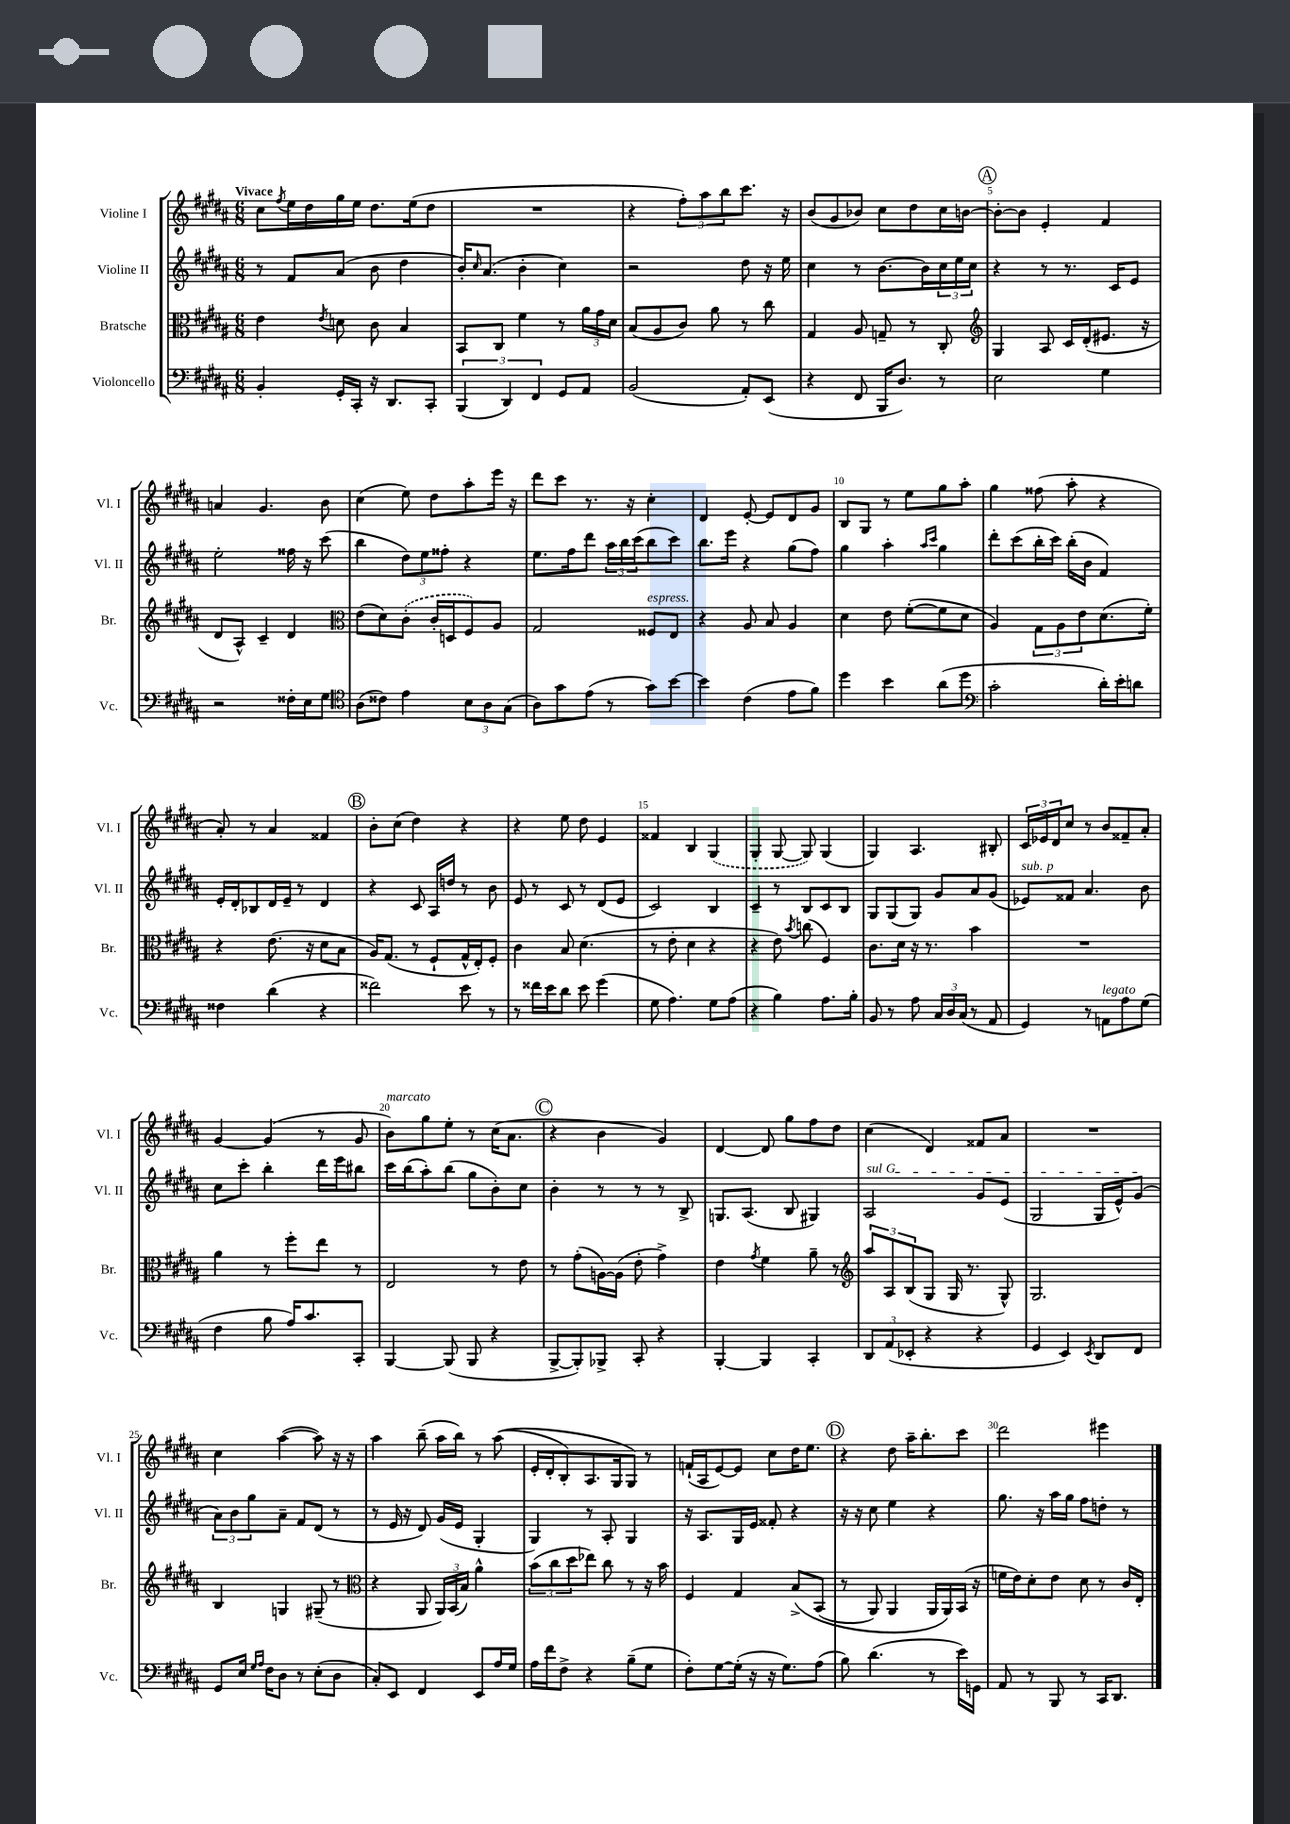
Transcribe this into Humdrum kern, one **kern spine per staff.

**kern	**kern	**kern	**kern
*part4	*part3	*part2	*part1
*staff4	*staff3	*staff2	*staff1
*I"Violoncello	*I"Bratsche	*I"Violine II	*I"Violine I
*I'Vc.	*I'Br.	*I'Vl. II	*I'Vl. I
*clefF4	*clefC3	*clefG2	*clefG2
*k[f#c#g#d#a#]	*k[f#c#g#d#a#]	*k[f#c#g#d#a#]	*k[f#c#g#d#a#]
*M6/8	*M6/8	*M6/8	*M6/8
=1	=1	=1	=1
!	!	!	!LO:TX:a:B:t=Vivace
4BB'/	4e\	8r	8cc#\L
.	.	.	8qff#/
.	.	8f#/L	16ee\L
.	.	.	16dd#\
.	8qe/	.	.
16GG#'/LL	8dn\	(8a#/J	16gg#\
16CC#'/JJ	.	.	16ee\JJ
16r	8c#\	8b\	8.dd#\L
8.DD#/L	.	.	.
.	4B/	4dd#\	.
.	.	.	(16ee\k
8CC#'/J	.	.	8dd#\J
=2	=2	=2	=2
(6BBB/	8BB/L	16b'/KL)	2.r
.	.	16qqcc#/	.
.	.	(8.a#/J	.
.	8C#/J	.	.
6DD#/)	.	.	.
.	4f#\	4b'\	.
6FF#/	.	.	.
8GG#/L	8r	4cc#\)	.
8AA#/J	24a#\LL	.	.
.	24g#\	.	.
.	24d#\JJ	.	.
=3	=3	=3	=3
(2BB/	(8B/L	2r	4r
.	8A#/	.	.
.	8c#/J)	.	12ff#'\L)
.	.	.	12aa#\
.	8a#\	.	.
.	.	.	12bb\
8AA#'/L)	8r	8dd#\	8.ccc#\J
(8EE/J	8cc#\	16r	.
.	.	16ee\	16r
=4	=4	=4	=4
4r	4G#/	4cc#\	(8b/L
.	.	.	8g#/
8FF#/	8A#/	8r	8b-X/J)
16BBB/KL	8Gn~/	[8.b\L	8cc#\L
8.D#/J)	.	.	.
.	8r	.	8dd#\
.	.	16b\L]	.
8r	8C#'/	24cc#\	16cc#\L
.	.	24ee\	.
.	.	.	[16bn\JJ
.	.	24cc#\JJ	.
!!LO:REH:place=s1:t=A
=5	=5	=5	=5
*	*clefG2	*	*
2E\	4G#/	4r	8b'\L_
.	.	.	8b\J]
.	8A#/	8r	4e'/
.	16c#/LL	8.r	.
.	(16d#'/J	.	.
4G#\	8.e#X/J	.	4f#/
.	.	16c#/KL	.
.	.	8e/J	.
.	16r	.	.
!!LO:LB:g=z
=6	=6	=6	=6
2r	8d#/L	2ee'\	4an/
.	8A#^^/J)	.	.
.	4c#~/	.	4.g#/
16F##X'\LL	4d#/	16ff##X\	.
16E\J	.	16r	.
8G#\J	.	(8ccc#\	8b\
=7	=7	=7	=7
*clefC4	*clefC3	*	*
(8A#\L	(8e\L	4bb\	(4cc#\
8c##X\J)	8d#\)	.	.
4e\	(8c#'\J	12dd#\L)	8ee\)
.	.	12ee\	.
.	16c#'/LL	.	8dd#\L
.	.	12ff##X'\J	.
.	16Dn/J	.	.
12B\L	8F#/)	4r	8aa#'\
12A#\	.	.	.
.	8A#/J	.	16eee\Jk
(12G#\J	.	.	.
.	.	.	16r
=8	=8	=8	=8
8A#\L)	2G#/	8.ee\L	8ddd#\L
8g#\	.	.	8ccc#\J
.	.	16ff#\k	.
(8e\J	.	8ddd#\J	8.r
8r	.	24aa#\LL	.
.	.	24bb\	.
.	.	.	16r
.	.	(24ccc#\J	.
!	!LO:TX:a:i:t=espress.	!	!
8g#\L)	8F##X/L	8bb\	4cc#'\
[8b\J	8E/J	8ccc#\J)	.
=9	=9	=9	=9
4b\]	4r	8.bb\L	4d#/
.	.	16eee\Jk	.
(4c#\	8A#/	4r	[8e'/
.	8B/	.	8e/L]
8e\L	4A#/	(8gg#\L	8d#/
8f#\J)	.	8ff#\J)	8g#/J
=10	=10	=10	=10
4dd#\	4d#\	4gg#\	8B/L
.	.	.	8G#/J
4b\	8e\	4aa#'\	8r
.	([8f#'\L	.	8ee\L
.	.	16qqaa#/LL	.
.	.	16qqccc#/JJ	.
(8a#\L	8f#\]	4gg#\	8gg#\
8dd#\J	8d#\J	.	8aa#'\J
=11	=11	=11	=11
*clefF4	*	*	*
2c#'\	4A#/)	8ddd#'\L	4gg#\
.	.	(8ccc#\	.
.	12G#\L	16bb'\L	(8ff##X\
.	.	16ccc#\JJ)	.
.	12A#\	.	.
.	.	(16bb'\LL	8aa#'\
.	12e\	.	.
.	.	16b\JJ	.
16d#'\LL)	(8.d#\	4f#/)	4r
16e'\J	.	.	.
8dn\J	.	.	.
.	16f#'\Jk)	.	.
!!LO:LB:g=z
=12	=12	=12	=12
4F##X\	4r	16e'/LL	8a#'/)
.	.	16d#'/J	.
.	.	8B-X/	8r
(4d#\	(8.e\	16d#/L	4a#/
.	.	16e~/JJ	.
.	.	8r	.
.	16r	.	.
4r	8d#\L	4d#/	4f##X/
.	8B\J	.	.
!!LO:REH:place=s1:t=B
=13	=13	=13	=13
2f##X\)	16A#/KL)	4r	8b'\L
.	(8.G#/J	.	.
.	.	.	(8cc#\J
.	8r	8c#/	4dd#\)
.	8F#`/L	16A#/LL	.
.	.	16ddn/JJ	.
8e\	16G#^^/L	8r	4r
.	16E'/J)	.	.
8r	8F#'/J	8b\	.
=14	=14	=14	=14
8r	4c#\	8e/	4r
16f##X\LL	.	8r	.
16e\J	.	.	.
8d#\J	8B/	8c#/	8ee\
8e\	(4.d#\	8r	8dd#\
(4g#\	.	(8d#/L	4e/
.	.	8e/J	.
=15	=15	=15	=15
8G#\	8r	2c#/)	4f##X/
4.A#\)	8e'\	.	.
.	4d#\	.	4B/
8G#\L	4r	4B/	(4G#/
(8A#\J	.	.	.
=16	=16	=16	=16
4r	4r	4c#~/	4G#'/
4B\)	8e\)	8r	[8G#/
.	8qb/	.	.
.	(8ccn\	8B/L	8G#/])
8.A#\L	4F#/)	8c#/	(4G#/
.	.	8B/J	.
16B'\Jk	.	.	.
=17	=17	=17	=17
8BB/	8.c#\L	8G#/L	4G#/)
8r	.	(8G#/	.
.	16d#\Jk	.	.
8A#\	16r	8G#/J)	4.A#/
.	8.r	.	.
24C#/LL	.	8g#/L	.
24D#/	.	.	.
(24C#/JJ	.	.	.
8r	4b\	8a#/	.
8AA#/	.	(8g#/J	8B#X'/
=18	=18	=18	=18
!	!	!LO:TX:a:i:t=sub. p	!
4GG#/)	2.r	8e-X/L)	24c#/LL
.	.	.	24e-X/
.	.	.	24d#/J
.	.	8f##X/J	8cc#/J
8r	.	4.a#/	8r
!LO:TX:a:i:t=legato	!	!	!
8AAn\L	.	.	8b/L
8A#\	.	.	8f##X~/
(8G#\J	.	8b\	8a#'/J
!!LO:LB:g=z
=19	=19	=19	=19
4F#\	4a#\	8cc#\L	[4g#/
.	.	8ccc#'\J	.
8B\	8r	4bb'\	(4g#/]
16A#/KL)	8ff#'\L	.	.
8.c#/	.	.	.
.	8ee\J	16ddd#\LL	8r
.	.	16eee\J	.
8CC#'/J	8r	8bb#X\J	8g#/
=20	=20	=20	=20
!	!	!	!LO:TX:a:i:t=marcato
[4BBB/	2E/	16ccc#\LL	8b\L)
.	.	(16bb\J	.
.	.	8aa#'\)	8gg#\
(8BBB/]	.	(8bb\J	8ee'\J
8BBB/	.	8gg#\L	8r
4r	8r	8b'\)	(16cc#\KL
.	.	.	8.a#\J
.	8e\	8cc#\J	.
!!LO:REH:place=s1:t=C
=21	=21	=21	=21
[8BBB^/L	8r	4b'\	4r
8BBB'/])	(8g#'\L	.	.
8BBB-X^/J	[16An\L)	8r	4b\
.	(16A\JJ]	.	.
8CC#'/	8e'\	8r	.
4r	4g#^\)	8r	4g#/)
.	.	8B^/	.
=22	=22	=22	=22
[4BBB'/	4e\	8.Gn/L	[4d#/
.	.	(8.A#/J	.
.	8qg#/	.	.
4BBB/]	4f#\	.	8d#/]
.	.	8B/	8gg#\L
4CC#'/	8a#~\	4G#X/)	8ff#\
.	8r	.	8dd#\J
=23	=23	=23	=23
*	*clefG2	*	*
!	!	!LO:TX:a:i:t=sul G	!
12DD#/L	12aa#/L	2A#/	(4cc#\
(12AA#/	12A#/	.	.
12EE-X'/J	(12B/	.	.
4r	8G#/J	.	4d#/)
.	16G#/	.	.
.	8.r	.	.
4r	.	8g#/L	8f##X/L
.	8G#^^/)	(8e/J	8a#/J
=24	=24	=24	=24
4GG#/	2.G#/	2G#/	2.r
4EE/)	.	.	.
8qEE/	.	.	.
8DD#/L	.	16G#/LL	.
.	.	16e^^/J)	.
8FF#/J	.	(8g#/J	.
!!LO:LB:g=z
=25	=25	=25	=25
8GG#/L	4B/	12a#\L)	4cc#\
.	.	12b\	.
16E/Jk	.	.	.
.	.	12gg#\	.
16qqG#/LL	.	.	.
16qqA#/JJ	.	.	.
16F#\KL	.	.	.
8D#\J	4Gn/	8a#~\J	([4aa#\
8r	.	8f#/L	.
(8E'\L	(8G#X~/	(8d#/J	8aa#\])
8D#\J	8r	8r	16r
.	.	.	16r
=26	=26	=26	=26
*	*clefC3	*	*
8C#'/L)	4r	8r	4aa#\
8EE/J	.	16e/	.
.	.	16r	.
4FF#/	8AA#/	8d#/)	(8bb~\
.	24AA#/LL)	(16g#/LL	16aa#\LL
.	(24BB/	.	.
.	.	16e/JJ	16bb\JJ)
.	24B/JJ)	.	.
8EE/L	4a#^^\	4G#'/	8r
16A#/L	.	.	((8aa#\
16G#/JJ	.	.	.
=27	=27	=27	=27
16A#\LL	(12b\L	4G#/)	16e'/LL
16f#\J	.	.	16d#'/J
.	12cc#\	.	.
8F#^\J	.	.	8B'/)
.	12dd#\	.	.
4r	8ee-X\J)	8r	8.A#/
.	8cc#\	8A#'/	.
.	.	.	16G#/k
(8B~\L	8r	4G#/	8G#/J)
8G#\J	16r	.	8r
.	16b\	.	.
=28	=28	=28	=28
8F#'\L)	4F#/	16r	(16fn`/LL
.	.	8.A#/L	16A#/J
[8G#\	.	.	[8e/)
(16G#'\Jk]	4G#/	16G#/L	8e/J]
16r	.	16e/JJ	.
16r	.	8f##X'/	8cc#\L
8.G#\L)	.	.	.
.	(8B^/L	4r	16dd#\K
.	.	.	8.ee\J
(8A#\J	(8BB/J	.	.
!!LO:REH:place=s1:t=D
=29	=29	=29	=29
8B\)	8r	16r	4r
.	.	16r	.
(4.d#\	8AA#/)	8cc#\	.
.	4AA#/	4ee\	8dd#\
.	.	.	16aa#~\KL
.	.	.	8.bb'\
8r	16AA#/LL	4r	.
.	16AA#/)	.	.
16e\LL)	(16BB/JJ	.	8ccc#\J
16GGn\JJ	16r	.	.
=30	=30	=30	=30
8AA#/	16fn\LL	8.gg#\	2ddd#\
.	16e\J)	.	.
8r	8d#'\	.	.
.	.	16r	.
8BBB/	8e\J	16aa#\LL	.
.	.	16gg#\JJ	.
8r	8d#\	8ff#\L	.
16CC#/KL	8r	8ddn'\J	4eee#X\
8.DD#/J	.	.	.
.	16c#/LL	8r	.
.	16E'/JJ	.	.
==	==	==	==
*-	*-	*-	*-
